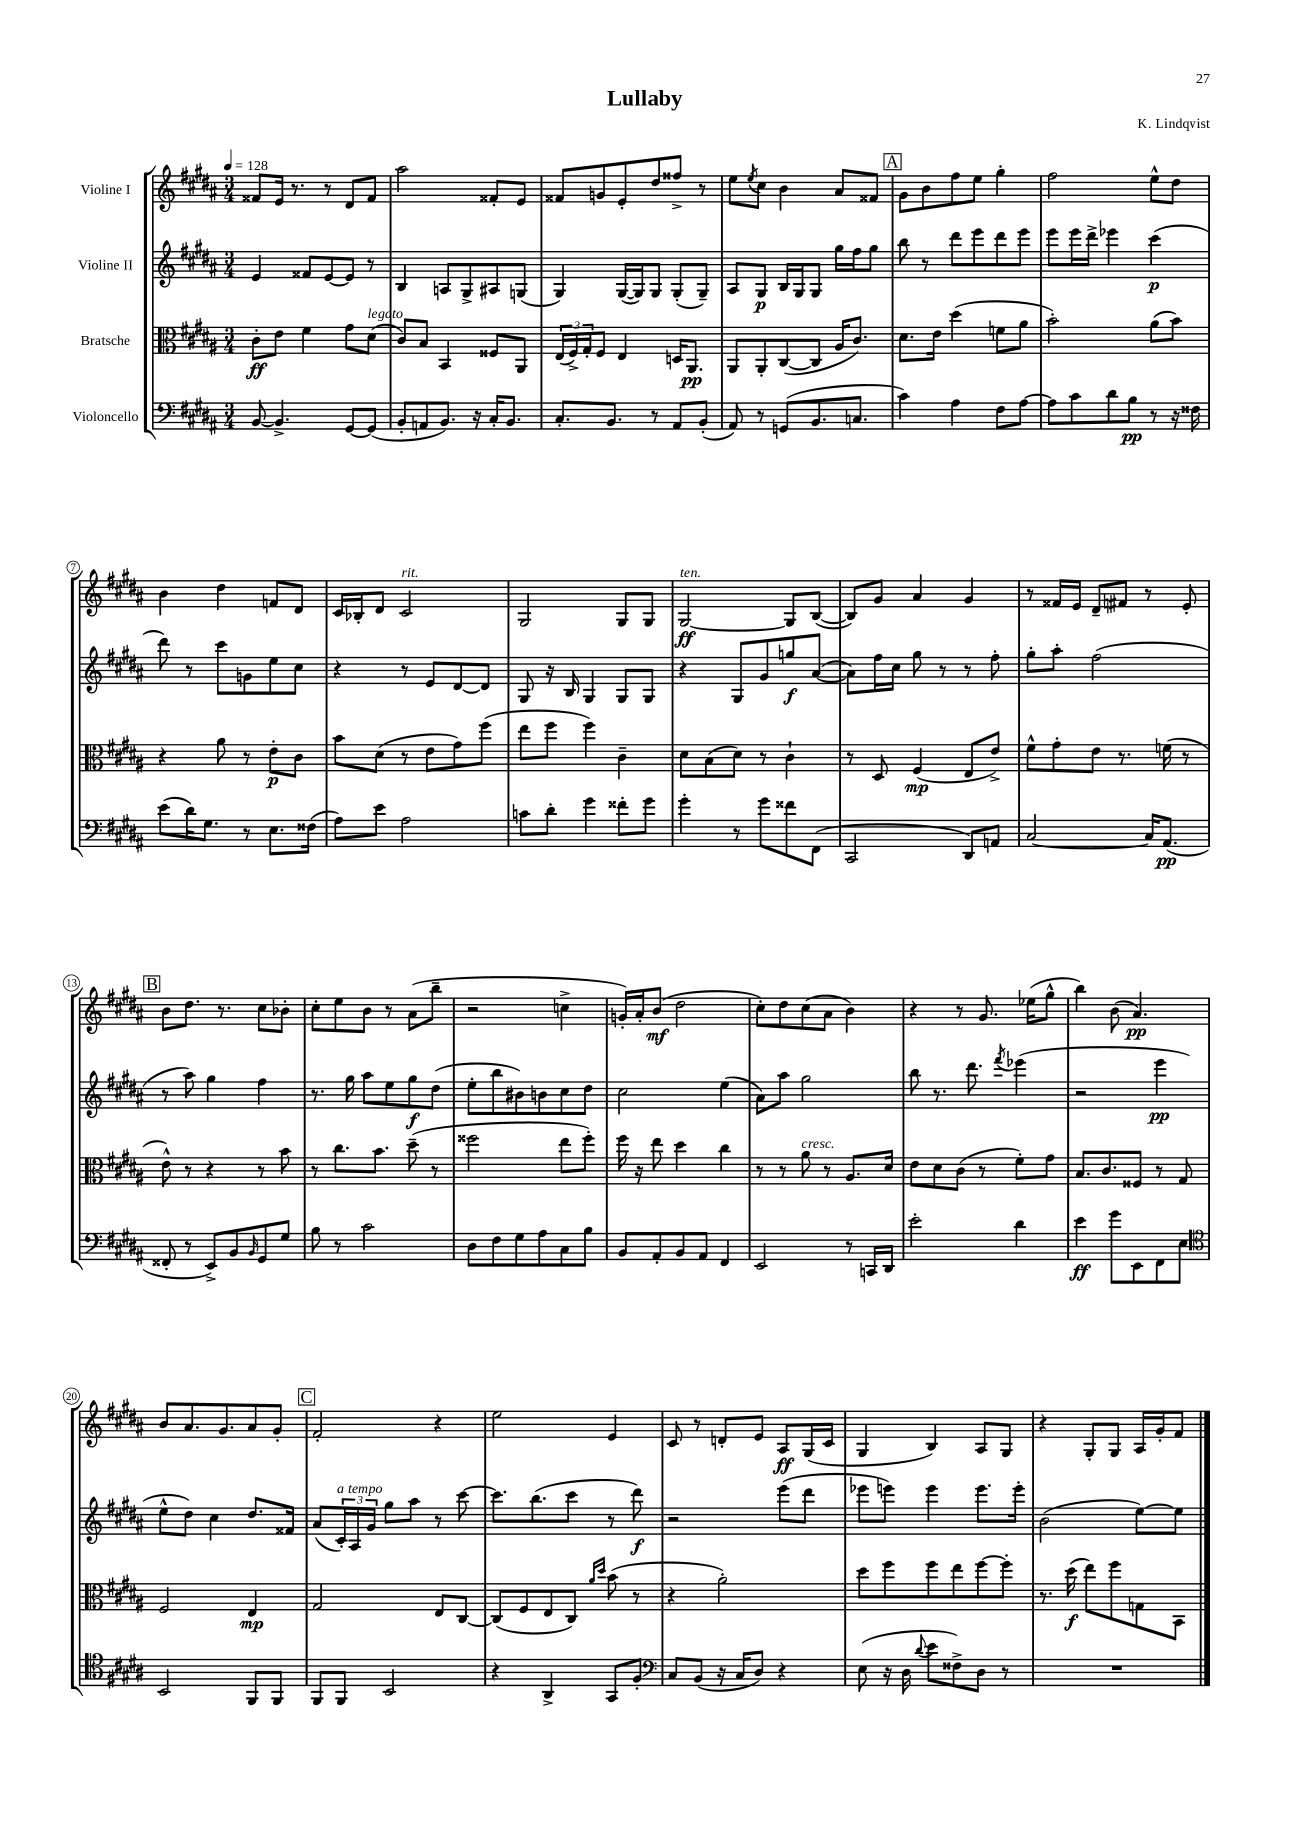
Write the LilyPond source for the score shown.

\header { title = "Lullaby" composer = "K. Lindqvist" }
<<
\new StaffGroup <<
\new Staff = "s0" \with { instrumentName = "Violine I" } {
    \clef treble \key b \major \numericTimeSignature \time 3/4 \tempo 4 = 128
    fisis'8 e'16 r8. r8 dis'8 fisis'8 |
    ais''2 fisis'8-. e'8 |
    fisis'8 g'8 e'8-. dis''8 fisis''8-> r8 |
    e''8 \acciaccatura { e''8 } cis''8 b'4 ais'8 fisis'8 |
    \mark \markup { \box "A" } gis'8 b'8 fis''8 e''8 gis''4-. |
    fis''2 e''8-^ dis''8 |
    b'4 dis''4 f'8 dis'8 |
    cis'16 bes16-. dis'8 cis'2^\markup { \italic "rit." } |
    gis2 gis8 gis8 |
    gis2~\ff^\markup { \italic "ten." } gis8 b8~( |
    b8) gis'8 ais'4 gis'4 |
    r8 fisis'16 e'16 dis'8-- fis'8 r8 e'8-. |
    \mark \markup { \box "B" } b'8 dis''8. r8. cis''8 bes'8-. |
    cis''8-. e''8 b'8 r8 ais'8( b''8-- |
    r2 c''4-> |
    g'16-.) ais'16-. b'8\mf( dis''2 |
    cis''8-.) dis''8 cis''8( ais'8 b'4) |
    r4 r8 gis'8. ees''16( gis''8-^ |
    b''4) b'8( ais'4.\pp) |
    b'8 ais'8. gis'8. ais'8 gis'8-. |
    \mark \markup { \box "C" } fis'2-. r4 |
    e''2 e'4 |
    cis'8 r8 d'8-. e'8 ais8\ff gis16( cis'16 |
    gis4 b4) ais8 gis8 |
    r4 gis8-. gis8 ais16 gis'16-. fis'8 \bar "|." |
}
\new Staff = "s1" \with { instrumentName = "Violine II" } {
    \clef treble \key b \major \numericTimeSignature \time 3/4
    e'4 fisis'8 e'8~ e'8 r8 |
    b4 a8 gis8-> ais8 g8( |
    gis4) gis16~( gis16) gis8 gis8-.( gis8--) |
    ais8 gis8\p b16 gis16 gis8 gis''16 fis''16 gis''8 |
    \mark \markup { \box "A" } b''8 r8 dis'''8 e'''8 dis'''8 e'''8 |
    e'''8 e'''16 dis'''16-> ees'''4 cis'''4\p( |
    dis'''8) r8 cis'''8 g'8 e''8 cis''8 |
    r4 r8 e'8 dis'8~ dis'8 |
    gis8 r16 b16 gis4 gis8 gis8 |
    r4 gis8 gis'8 g''8\f ais'8~( |
    ais'8) fis''16 cis''16 gis''8 r8 r8 fis''8-. |
    gis''8-. ais''8-. fis''2( |
    \mark \markup { \box "B" } r8 ais''8) gis''4 fis''4 |
    r8. gis''16 ais''8 e''8 gis''8\f dis''8( |
    e''8-. b''8 bis'8) b'8 cis''8 dis''8 |
    cis''2 e''4( |
    ais'8) ais''8 gis''2 |
    b''8 r8. dis'''8. \acciaccatura { fis'''8 } ees'''4( |
    r2 e'''4\pp |
    e''8-^ dis''8) cis''4 dis''8. fisis'16 |
    \mark \markup { \box "C" } ais'8( \tuplet 3/2 { cis'16-.^\markup { \italic "a tempo" }) ais16 gis'16 } gis''8 ais''8 r8 cis'''8~ |
    cis'''8. b''8.( cis'''8 r8 dis'''8\f) |
    r2 e'''8( dis'''8 |
    ees'''8 e'''8) e'''4 e'''8. e'''16-. |
    b'2( e''8~) e''8 \bar "|." |
}
\new Staff = "s2" \with { instrumentName = "Bratsche" } {
    \clef alto \key b \major \numericTimeSignature \time 3/4
    cis'8-.\ff e'8 fis'4 gis'8 dis'8^\markup { \italic "legato" }( |
    cis'8) b8 b,4 fisis8 ais,8 |
    \tuplet 3/2 { e16( fis16->) gis16-. } fis8 e4 d16 ais,8.\pp |
    ais,8 ais,8-. cis8~( cis8 ais16 cis'8.) |
    \mark \markup { \box "A" } dis'8. e'16 dis''4( f'8 ais'8 |
    b'2-.) ais'8( b'8) |
    r4 ais'8 r8 e'8-.\p cis'8 |
    b'8 dis'8( r8 e'8 gis'8) fis''8( |
    e''8 fis''8 fis''4) cis'4-- |
    dis'8 b8( dis'8) r8 cis'4-! |
    r8 dis8 fis4\mp( e8 e'8->) |
    fis'8-^ gis'8-. e'8 r8. f'16( r8 |
    \mark \markup { \box "B" } e'8-^) r8 r4 r8 b'8 |
    r8 cis''8. b'8. dis''8--( r8 |
    fisis''2 e''8 fisis''8-.) |
    fis''16 r16 e''8 dis''4 cis''4 |
    r8 r8 ais'8^\markup { \italic "cresc." } r8 ais8. dis'16 |
    e'8 dis'8 cis'8( r8 fis'8-.) gis'8 |
    b8. cis'8. fisis8 r8 gis8 |
    fis2 e4\mp |
    \mark \markup { \box "C" } gis2 e8 cis8~ |
    cis8( fis8 e8 cis8) \grace { ais'16 dis''16 } b'8( r8 |
    r4 ais'2-.) |
    dis''8 fis''8 fis''8 e''8 fis''8~ fis''8-. |
    r8. dis''16\f( e''8) fis''8 g8 b,8 \bar "|." |
}
\new Staff = "s3" \with { instrumentName = "Violoncello" } {
    \clef bass \key b \major \numericTimeSignature \time 3/4
    b,8~ b,4.-> gis,8~ gis,8( |
    b,8-. a,8 b,8.) r16 cis16-. b,8. |
    cis8.-. b,8. r8 ais,8 b,8-.( |
    ais,8) r8 g,8( b,8. c8. |
    \mark \markup { \box "A" } cis'4) ais4 fis8 ais8~ |
    ais8 cis'8 dis'8 b8\pp r8 r16 fisis16 |
    e'8( dis'16) gis8. r8 e8. fisis16( |
    ais8) e'8 ais2 |
    c'8 dis'8-. gis'4 fisis'8-. gis'8 |
    gis'4-. r8 gis'8 fisis'8 fis,8( |
    cis,2 dis,8) a,8 |
    cis2~ cis16 ais,8.\pp( |
    \mark \markup { \box "B" } fisis,8-. r8 e,8->) b,8 \grace { b,16 } gis,8 gis8 |
    b8 r8 cis'2 |
    dis8 fis8 gis8 ais8 cis8 b8 |
    b,8 ais,8-. b,8 ais,8 fis,4 |
    e,2 r8 c,16 dis,16 |
    e'2-. dis'4 |
    e'4\ff gis'8 e,8 fis,8 e8 |
    \clef tenor b,2 fis,8 fis,8 |
    \mark \markup { \box "C" } fis,8 fis,8 b,2 |
    r4 ais,4-> gis,8 fis8-. |
    \clef bass cis8 b,8( r16 cis16 dis8) r4 |
    e8( r16 dis16 \appoggiatura { dis'8 } e'8 fisis8->) dis8 r8 |
    R2. \bar "|." |
}
>>
>>
\layout { \context { \Score \override BarNumber.stencil = #(make-stencil-circler 0.1 0.3 ly:text-interface::print) } }
